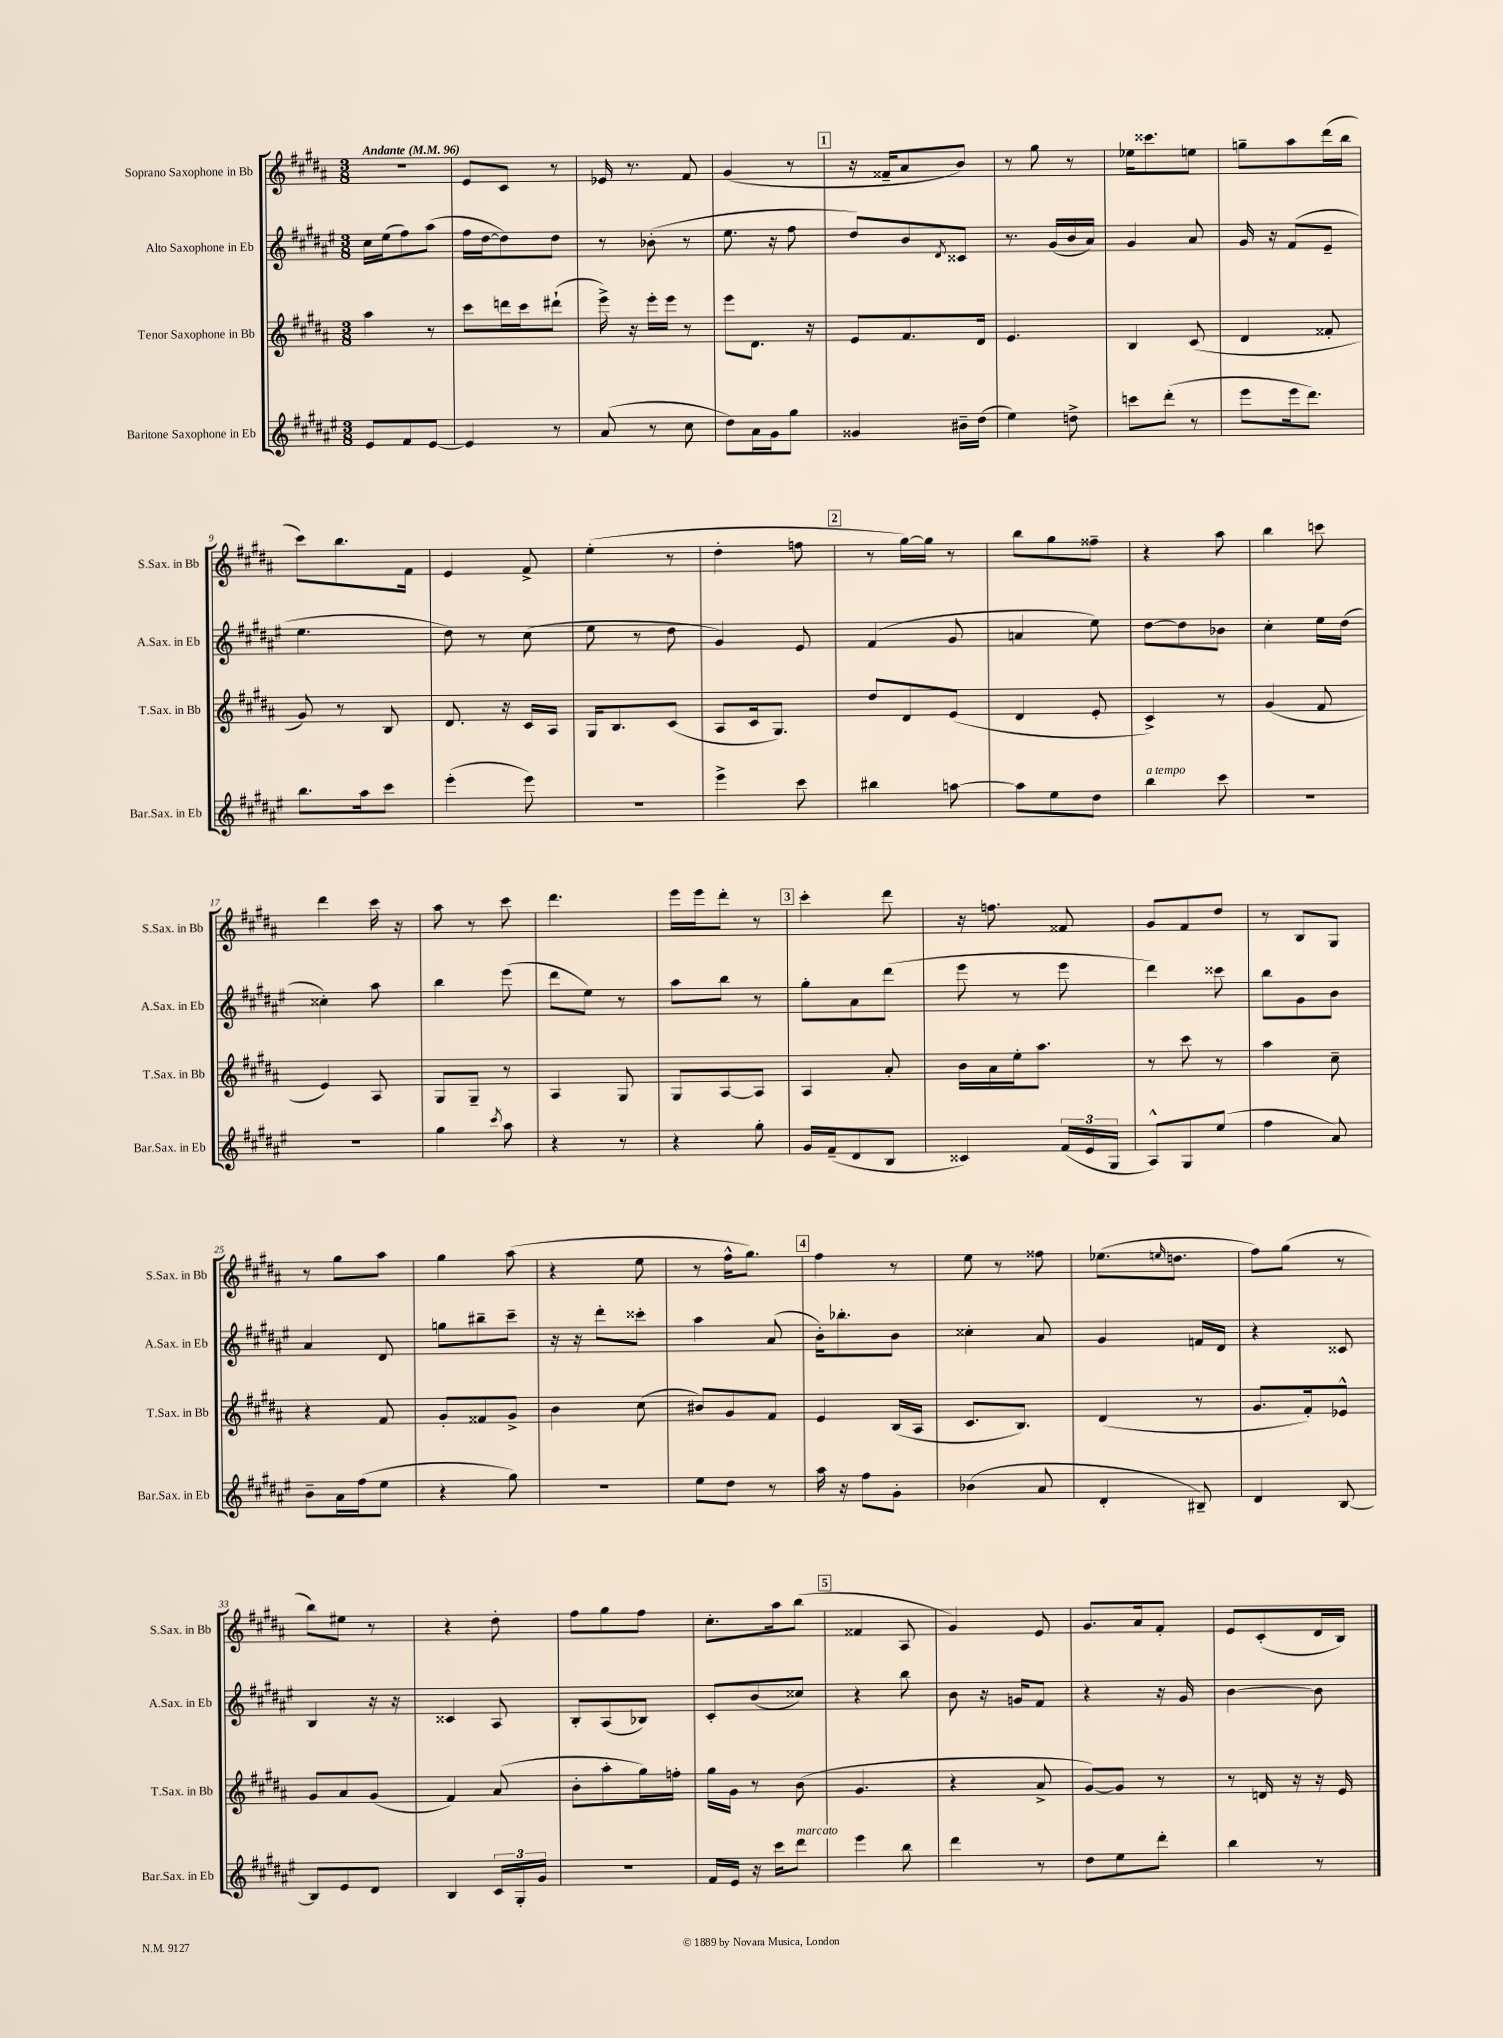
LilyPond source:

<<
\new StaffGroup <<
\new Staff = "s0" \with { instrumentName = "Soprano Saxophone in Bb" shortInstrumentName = "S.Sax. in Bb" } {
    \clef treble \key b \major \numericTimeSignature \time 3/8 \tempo "Andante" 4 = 96
    R4. |
    e'8 cis'8 r8 |
    ees'16 r8. fis'8 |
    gis'4( r8 |
    \mark \markup { \box "1" } r16 fisis'16-- ais'8 b'8) |
    r8 gis''8 r8 |
    ees''16 cisis'''8. e''8 |
    g''8-- ais''8 dis'''16( b''16 |
    cis'''8) b''8. fis'16 |
    e'4 fis'8-> |
    e''4-.( r8 |
    dis''4-. f''8 |
    \mark \markup { \box "2" } r8 gis''16~) gis''16 r8 |
    b''8 gis''8 fisis''8-- |
    r4 ais''8 |
    b''4 c'''8 |
    dis'''4 cis'''16 r16 |
    ais''8 r8 cis'''8 |
    dis'''4. |
    e'''16 e'''16 dis'''8-. r8 |
    \mark \markup { \box "3" } cis'''4-. dis'''8 |
    r16 f''8. fisis'8 |
    gis'8 fis'8 dis''8 |
    r8 b8 gis8 |
    r8 gis''8 ais''8 |
    gis''4 ais''8( |
    r4 e''8 |
    r8 fis''16-^ gis''8.) |
    \mark \markup { \box "4" } fis''4 r8 |
    e''8 r8 fisis''8 |
    ees''8.( \grace { e''16 } d''8. |
    fis''8) gis''8( r8 |
    b''8) eis''8 r8 |
    r4 dis''8-. |
    fis''8 gis''8 fis''8 |
    cis''8.-. ais''16 b''8( |
    \mark \markup { \box "5" } fisis'4 ais8 |
    gis'4) e'8 |
    gis'8. ais'16 fis'8-. |
    e'8 cis'8-.( dis'16 b16) \bar "|." |
}
\new Staff = "s1" \with { instrumentName = "Alto Saxophone in Eb" shortInstrumentName = "A.Sax. in Eb" } {
    \clef treble \key fis \major \numericTimeSignature \time 3/8
    cis''16 eis''16( fis''8) ais''8( |
    fis''16 dis''16~ dis''8) dis''8 |
    r8 bes'8-.( r8 |
    eis''8. r16 fis''8 |
    \mark \markup { \box "1" } dis''8) b'8 \acciaccatura { dis'8 } cisis'8 |
    r8. gis'16( b'16 ais'16) |
    gis'4 ais'8 |
    gis'16 r16 fis'8( eis'8-- |
    eis''4. |
    dis''8) r8 cis''8( |
    eis''8 r8 dis''8 |
    gis'4) eis'8 |
    \mark \markup { \box "2" } fis'4( gis'8 |
    a'4 eis''8) |
    dis''8~ dis''8 bes'8 |
    cis''4-. eis''16 dis''16( |
    cisis''4-.) ais''8 |
    b''4 eis'''8( |
    dis'''8 eis''8) r8 |
    ais''8 b''8 r8 |
    \mark \markup { \box "3" } gis''8-. ais'8 dis'''8( |
    eis'''8 r8 eis'''8 |
    dis'''4) cisis'''8 |
    b''8 gis'8 b'8 |
    ais'4 dis'8 |
    g''8 bis''8-- cis'''8-- |
    r16 r16 dis'''8-. cisis'''8-. |
    ais''4 ais'8( |
    \mark \markup { \box "4" } b'16-.) bes''8.-. b'8 |
    cisis''4-. ais'8 |
    gis'4 f'16 dis'16 |
    r4 cisis'8 |
    b4 r16 r16 |
    cisis'4 ais8 |
    b8-. ais8( bes8) |
    cis'8-. b'8( cisis''8) |
    \mark \markup { \box "5" } r4 b''8 |
    b'8 r16 g'16 fis'8 |
    r4 r16 gis'16 |
    b'4~ b'8 \bar "|." |
}
\new Staff = "s2" \with { instrumentName = "Tenor Saxophone in Bb" shortInstrumentName = "T.Sax. in Bb" } {
    \clef treble \key b \major \numericTimeSignature \time 3/8
    ais''4 r8 |
    cis'''8 d'''16 cis'''16 dis'''8-!( |
    e'''16->) r16 e'''16-. e'''16 r8 |
    e'''8 dis'8. r16 |
    \mark \markup { \box "1" } e'8 fis'8. dis'16 |
    e'4. |
    b4 cis'8( |
    dis'4 fisis'8-. |
    gis'8) r8 b8 |
    dis'8. r16 cis'16 ais16 |
    gis16 b8. cis'8( |
    ais8 cis'16 gis8.) |
    \mark \markup { \box "2" } dis''8 dis'8 e'8( |
    dis'4 e'8-. |
    cis'4->) r8 |
    gis'4( fis'8 |
    e'4) ais8 |
    gis8 gis8-- r8 |
    ais4 gis8 |
    gis8 ais8~ ais8 |
    \mark \markup { \box "3" } ais4 ais'8-. |
    b'16 ais'16 e''16-. ais''8. |
    r8 cis'''8 r8 |
    ais''4 cis''8-- |
    r4 fis'8 |
    gis'8-. fisis'8 gis'8-> |
    b'4 cis''8( |
    bis'8) gis'8 fis'8 |
    \mark \markup { \box "4" } e'4 b16( ais16 |
    cis'8. b8.) |
    dis'4( r8 |
    gis'8. fis'16-.) ees'8-^ |
    gis'8 ais'8 gis'8( |
    fis'4) ais'8( |
    b'8-. ais''8-. gis''16) f''16-. |
    gis''16 gis'16 r8 b'8( |
    \mark \markup { \box "5" } gis'4. |
    r4 ais'8-> |
    gis'8~) gis'8 r8 |
    r8 d'16 r16 r16 e'16 \bar "|." |
}
\new Staff = "s3" \with { instrumentName = "Baritone Saxophone in Eb" shortInstrumentName = "Bar.Sax. in Eb" } {
    \clef treble \key fis \major \numericTimeSignature \time 3/8
    eis'8 fis'8 eis'8~ |
    eis'4 r8 |
    ais'8( r8 cis''8 |
    dis''8) ais'16 gis'16 gis''8 |
    \mark \markup { \box "1" } gisis'4 bis'16-- dis''16( |
    eis''4) d''8-> |
    c'''8 dis'''8-.( r8 |
    eis'''8 eis'''16 dis'''8.) |
    b''8. ais''16 cis'''8 |
    eis'''4-.( eis'''8) |
    R4. |
    eis'''4-> cis'''8 |
    \mark \markup { \box "2" } bis''4 a''8~ |
    a''8 eis''8 dis''8 |
    b''4^\markup { \italic "a tempo" } cis'''8 |
    R4. |
    R4. |
    gis''4 \acciaccatura { cis'''8 } ais''8 |
    r4 r8 |
    r4 gis''8-. |
    \mark \markup { \box "3" } gis'16 fis'16--( dis'8 b8 |
    cisis'4) \tuplet 3/2 { fis'16( eis'16 gis16 } |
    ais8-^) gis8 eis''8( |
    fis''4 ais'8) |
    b'8-- ais'16 fis''16( eis''8 |
    r4 gis''8) |
    R4. |
    eis''8 dis''8 r8 |
    \mark \markup { \box "4" } ais''16 r16 fis''8 gis'8-. |
    bes'4( ais'8 |
    dis'4-. bis8--) |
    dis'4 b8~ |
    b8 eis'8 dis'8 |
    b4 \tuplet 3/2 { cis'16 gis16-. gis'16 } |
    R4. |
    fis'16 eis'16 r16 cis'''16 dis'''8^\markup { \italic "marcato" } |
    \mark \markup { \box "5" } eis'''4 b''8 |
    dis'''4 r8 |
    dis''8 eis''8 dis'''8-. |
    b''4 r8 \bar "|." |
}
>>
>>
